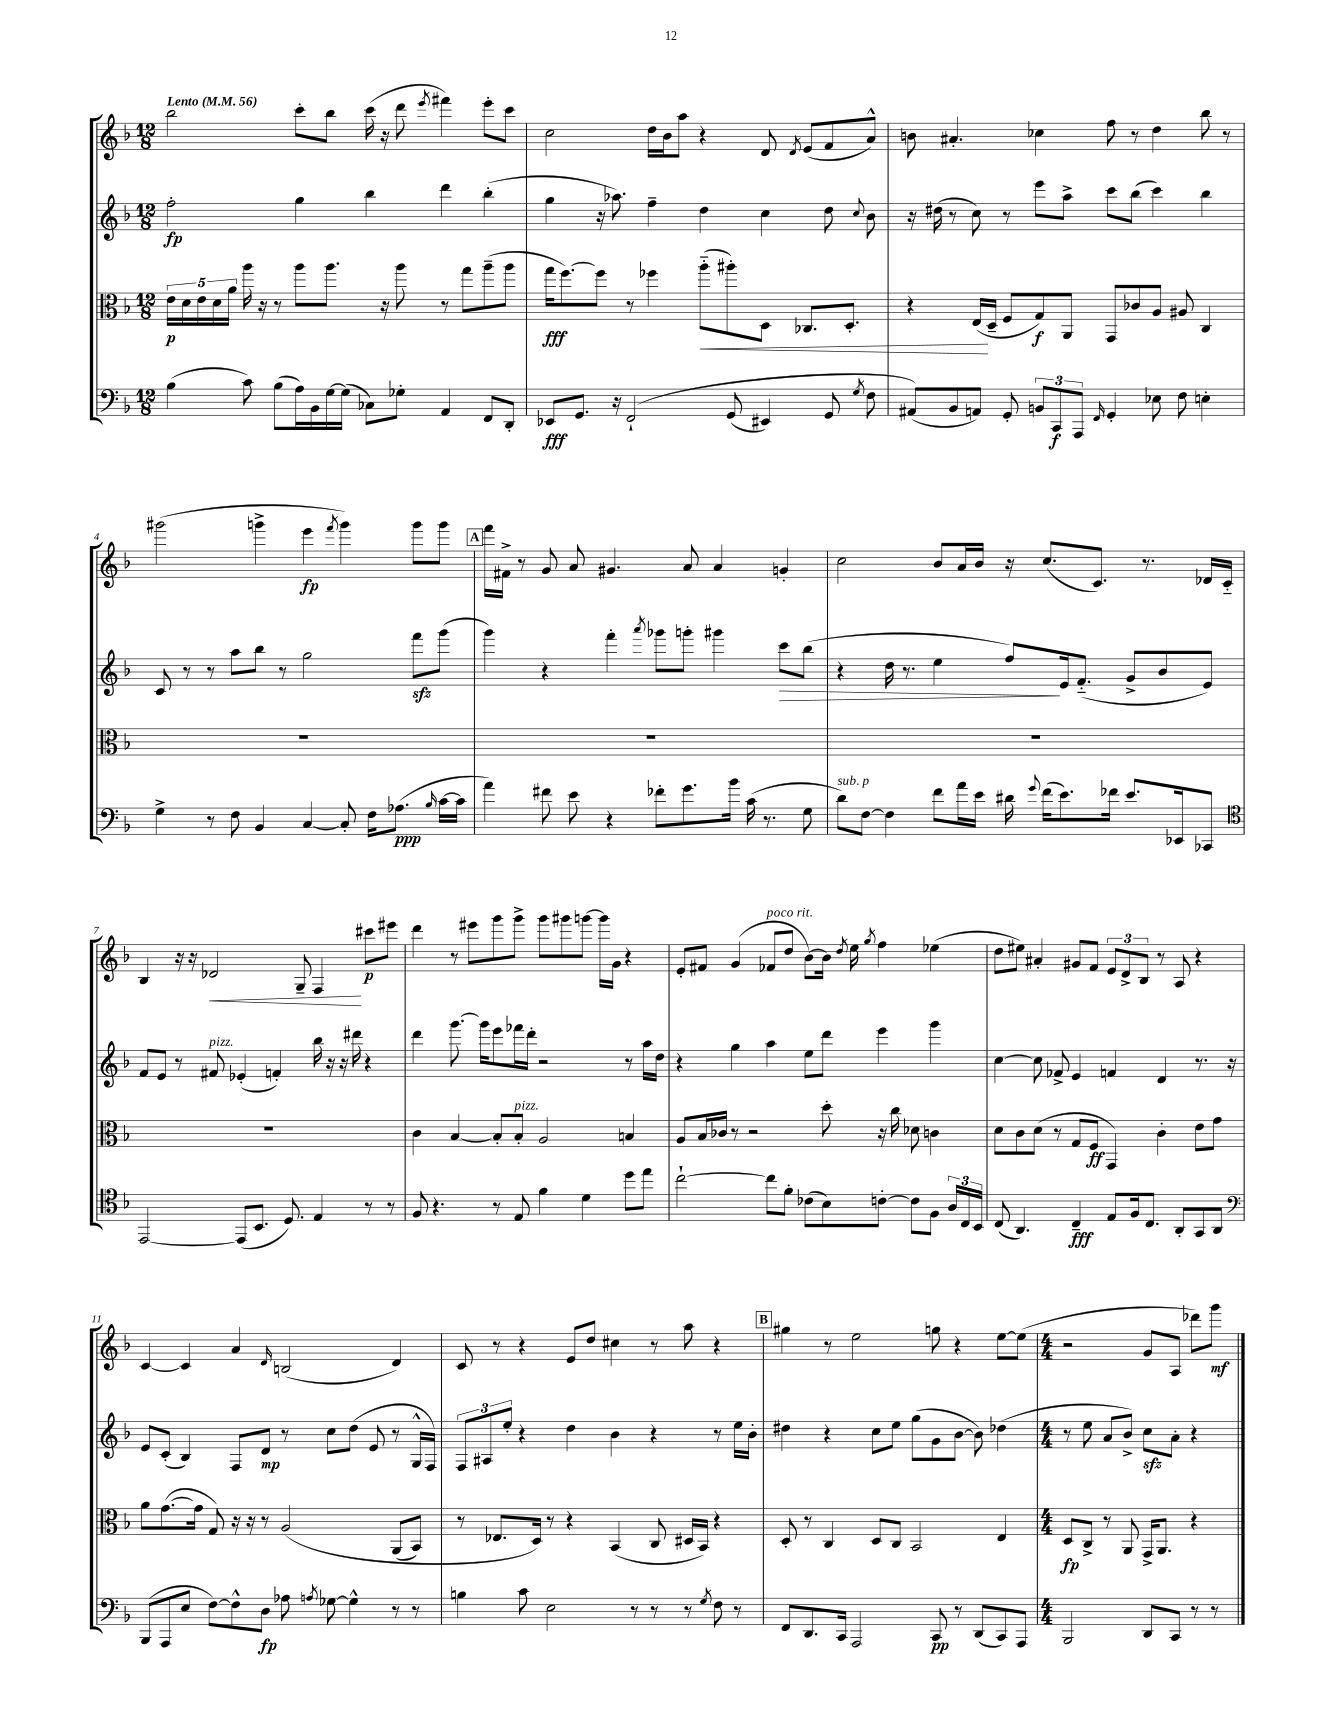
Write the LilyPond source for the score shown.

<<
\new StaffGroup <<
\new Staff = "s0" {
    \clef treble \key f \major \numericTimeSignature \time 12/8 \tempo "Lento" 4 = 56
    \autoBeamOff bes''2 c'''8[-. bes''8] c'''16( r16 d'''8 \acciaccatura { e'''8 } fis'''4) e'''8[-. c'''8] |
    c''2 d''16[ bes'16 a''8] r4 d'8 \acciaccatura { d'8 } e'8[( f'8 a'8]-^) |
    b'8 ais'4.-. ces''4 f''8 r8 d''4 bes''8 r8 |
    gis'''2( g'''4-> e'''4\fp \acciaccatura { f'''8 } g'''4) g'''8[ g'''8] |
    \mark \markup { \box "A" } f'''16[ fis'16]-> r8 g'8 a'8 gis'4. a'8 a'4 g'4-. |
    c''2 bes'8[ a'16 bes'16] r16 c''8.[( c'8.]) r8. des'16[ c'16]-_ |
    bes4 r16 r16 des'2\< g8-- f4\! cis'''8[\p eis'''8] |
    d'''4 r8 eis'''8[ g'''8 g'''8]-> g'''8[ gis'''8 g'''8]~ g'''16[ g'16] r4 |
    e'8[-. fis'8] g'4( fes'8[^\markup { \italic "poco rit." } d''8] bes'8[~) bes'16] \acciaccatura { d''8 } e''16 \acciaccatura { g''8 } f''4 ees''4( |
    d''8[ eis''8]) ais'4-. gis'8[ f'8] \tuplet 3/2 { e'8[ d'8-> bes8] } r8 a8 r4 |
    c'4~ c'4 a'4 \grace { d'16 } b2( d'4) |
    c'8 r8 r4 e'8[ d''8] cis''4 r8 a''8 r4 |
    \mark \markup { \box "B" } gis''4 r8 e''2 g''8 r4 e''8[~ e''8]( |
    \numericTimeSignature \time 4/4 r2 g'8[ a8] des'''8[) g'''8]\mf \bar "|." |
}
\new Staff = "s1" {
    \clef treble \key f \major \numericTimeSignature \time 12/8
    \autoBeamOff f''2-.\fp g''4 bes''4 d'''4 bes''4-.( |
    g''4 r16 aes''8.) f''4-- d''4 c''4 d''8 \appoggiatura { c''8 } bes'8 |
    r16 dis''16( r8 c''8) r8 e'''8[ a''8]-> c'''8[ bes''8]( c'''4) bes''4 |
    c'8 r8 r8 a''8[ bes''8] r8 g''2 f'''8[\sfz g'''8]( |
    \mark \markup { \box "A" } g'''4) r4 f'''4-. \acciaccatura { a'''8 } ges'''8[ g'''8]-. gis'''4 c'''8[\> bes''8]( |
    r4 d''16 r8. e''4 f''8[\!) e'16 f'8.]-_( g'8[-> bes'8 e'8]) |
    f'8[ e'8] r8 fis'8^\markup { \italic "pizz." } ees'4-.( f'4-.) bes''16 r16 r16 dis'''16 r4 |
    d'''4 g'''8.~ g'''16[ e'''8 fes'''16 d'''16]-. r2 r8 a''16[ d''16] |
    r4 g''4 a''4 e''8[ d'''8] e'''4 g'''4 |
    c''4~ c''8 fes'8-> e'4 f'4 d'4 r8. r16 |
    e'8[ c'8]-.( bes4) f8[ d'8]\mp r8 c''8[ d''8]( e'8 r8 g16[-^ f16]) |
    \tuplet 3/2 { f8[ ais8 e''8]-. } r4 d''4 bes'4 r4 r8 e''16[ bes'16]-. |
    \mark \markup { \box "B" } dis''4 r4 c''8[ e''8] g''8[( g'8 bes'8]~ bes'8) des''4( |
    \numericTimeSignature \time 4/4 r8 e''8 a'8[ bes'8]->) c''8[\sfz a'8]-. r4 \bar "|." |
}
\new Staff = "s2" {
    \clef alto \key f \major \numericTimeSignature \time 12/8
    \autoBeamOff \tuplet 5/4 { e'16[\p d'16 e'16 d'16 a'16] } a''16 r16 r8 a''8[ a''8.] r16 a''8 r8 g''8[ a''8--( a''8] |
    g''16[\fff f''8.~) f''8] r8 fes''4 a''8[-_\<( ais''8-.) d8] ces8.[ d8.]-. |
    r4 e16[\!( d16]-- f8[ g8\f) a,8] g,8[ ces'8 a8] ais8 c4 |
    R1. |
    \mark \markup { \box "A" } R1. |
    R1. |
    R1. |
    c'4 bes4~ bes8[-. bes8]-.^\markup { \italic "pizz." } a2 b4 |
    a8[ bes16 ces'16] r8 r2 d''8-. r16 c''16 des'8 c'4 |
    d'8[ c'8 d'8]( r8 g8[ f8]\ff g,4) c'4-. e'8[ g'8] |
    a'8[ g'8.~( g'16] g8) r16 r16 r8 a2\( a,8[( bes,8]) |
    r8 ees8.[ d16]\) r8 r4 bes,4( c8 dis16[ bes,16]) r4 |
    \mark \markup { \box "B" } d8-. r8 c4 d8[ c8] bes,2 e4 |
    \numericTimeSignature \time 4/4 d8[\fp c8]-> r8 a,8 g,16[-> a,8.] r4 \bar "|." |
}
\new Staff = "s3" {
    \clef bass \key f \major \numericTimeSignature \time 12/8
    \autoBeamOff bes4( c'8) bes8[( a16) bes,16 g16~ g16]( ces8[) ges8]-. a,4 f,8[ d,8]-. |
    ees,8[\fff g,8.] r16 f,2-!\( g,8( eis,4) g,8 \acciaccatura { g8 } f8 |
    ais,8[(\) bes,8 a,8]) g,8-. \tuplet 3/2 { b,8[ c,8\f a,,8] } \grace { f,16 } g,4-. ees8 f8 e4-. |
    g4-> r8 f8 bes,4 c4~ c8-. f16[ aes8.]\ppp( \grace { bes16 } c'16[~ c'16] |
    \mark \markup { \box "A" } a'4) fis'8 e'8 r4 fes'8[-. g'8. bes'16] c'16( r8. g8 |
    d'8[^\markup { \italic "sub. p" }) f8]~ f4 f'8[ a'16 e'16] dis'16 \appoggiatura { g'8 } f'16[( e'8.) fes'16] e'8.[ ees,16 ces,8] |
    \clef tenor e,2~ e,8[( bes,8.] d8.) e4 r8 r8 |
    f8 r4. r8 e8 f'4 d'4 d''8[ e''8] |
    c''2~-! c''8[ f'8]-. ces'8[( bes8) c'8]~-. c'8[ f8] \tuplet 3/2 { a16[ c16 bes,16] } |
    c8( a,4.) c4--\fff e8[ f16 c8.] a,8[-. g,8 a,8] |
    \clef bass bes,,8[( a,,8 e8] f8[~) f8-^ d8]\fp aes8 \acciaccatura { a8 } ges8~ ges4-^ r8 r8 |
    b4 c'8 e2 r8 r8 r8 \acciaccatura { g8 } f8 r8 |
    \mark \markup { \box "B" } f,8[ d,8. c,16] a,,2 c,8\pp r8 d,8[( c,8) a,,8] |
    \numericTimeSignature \time 4/4 bes,,2 d,8[ c,8] r8 r8 \bar "|." |
}
>>
>>
